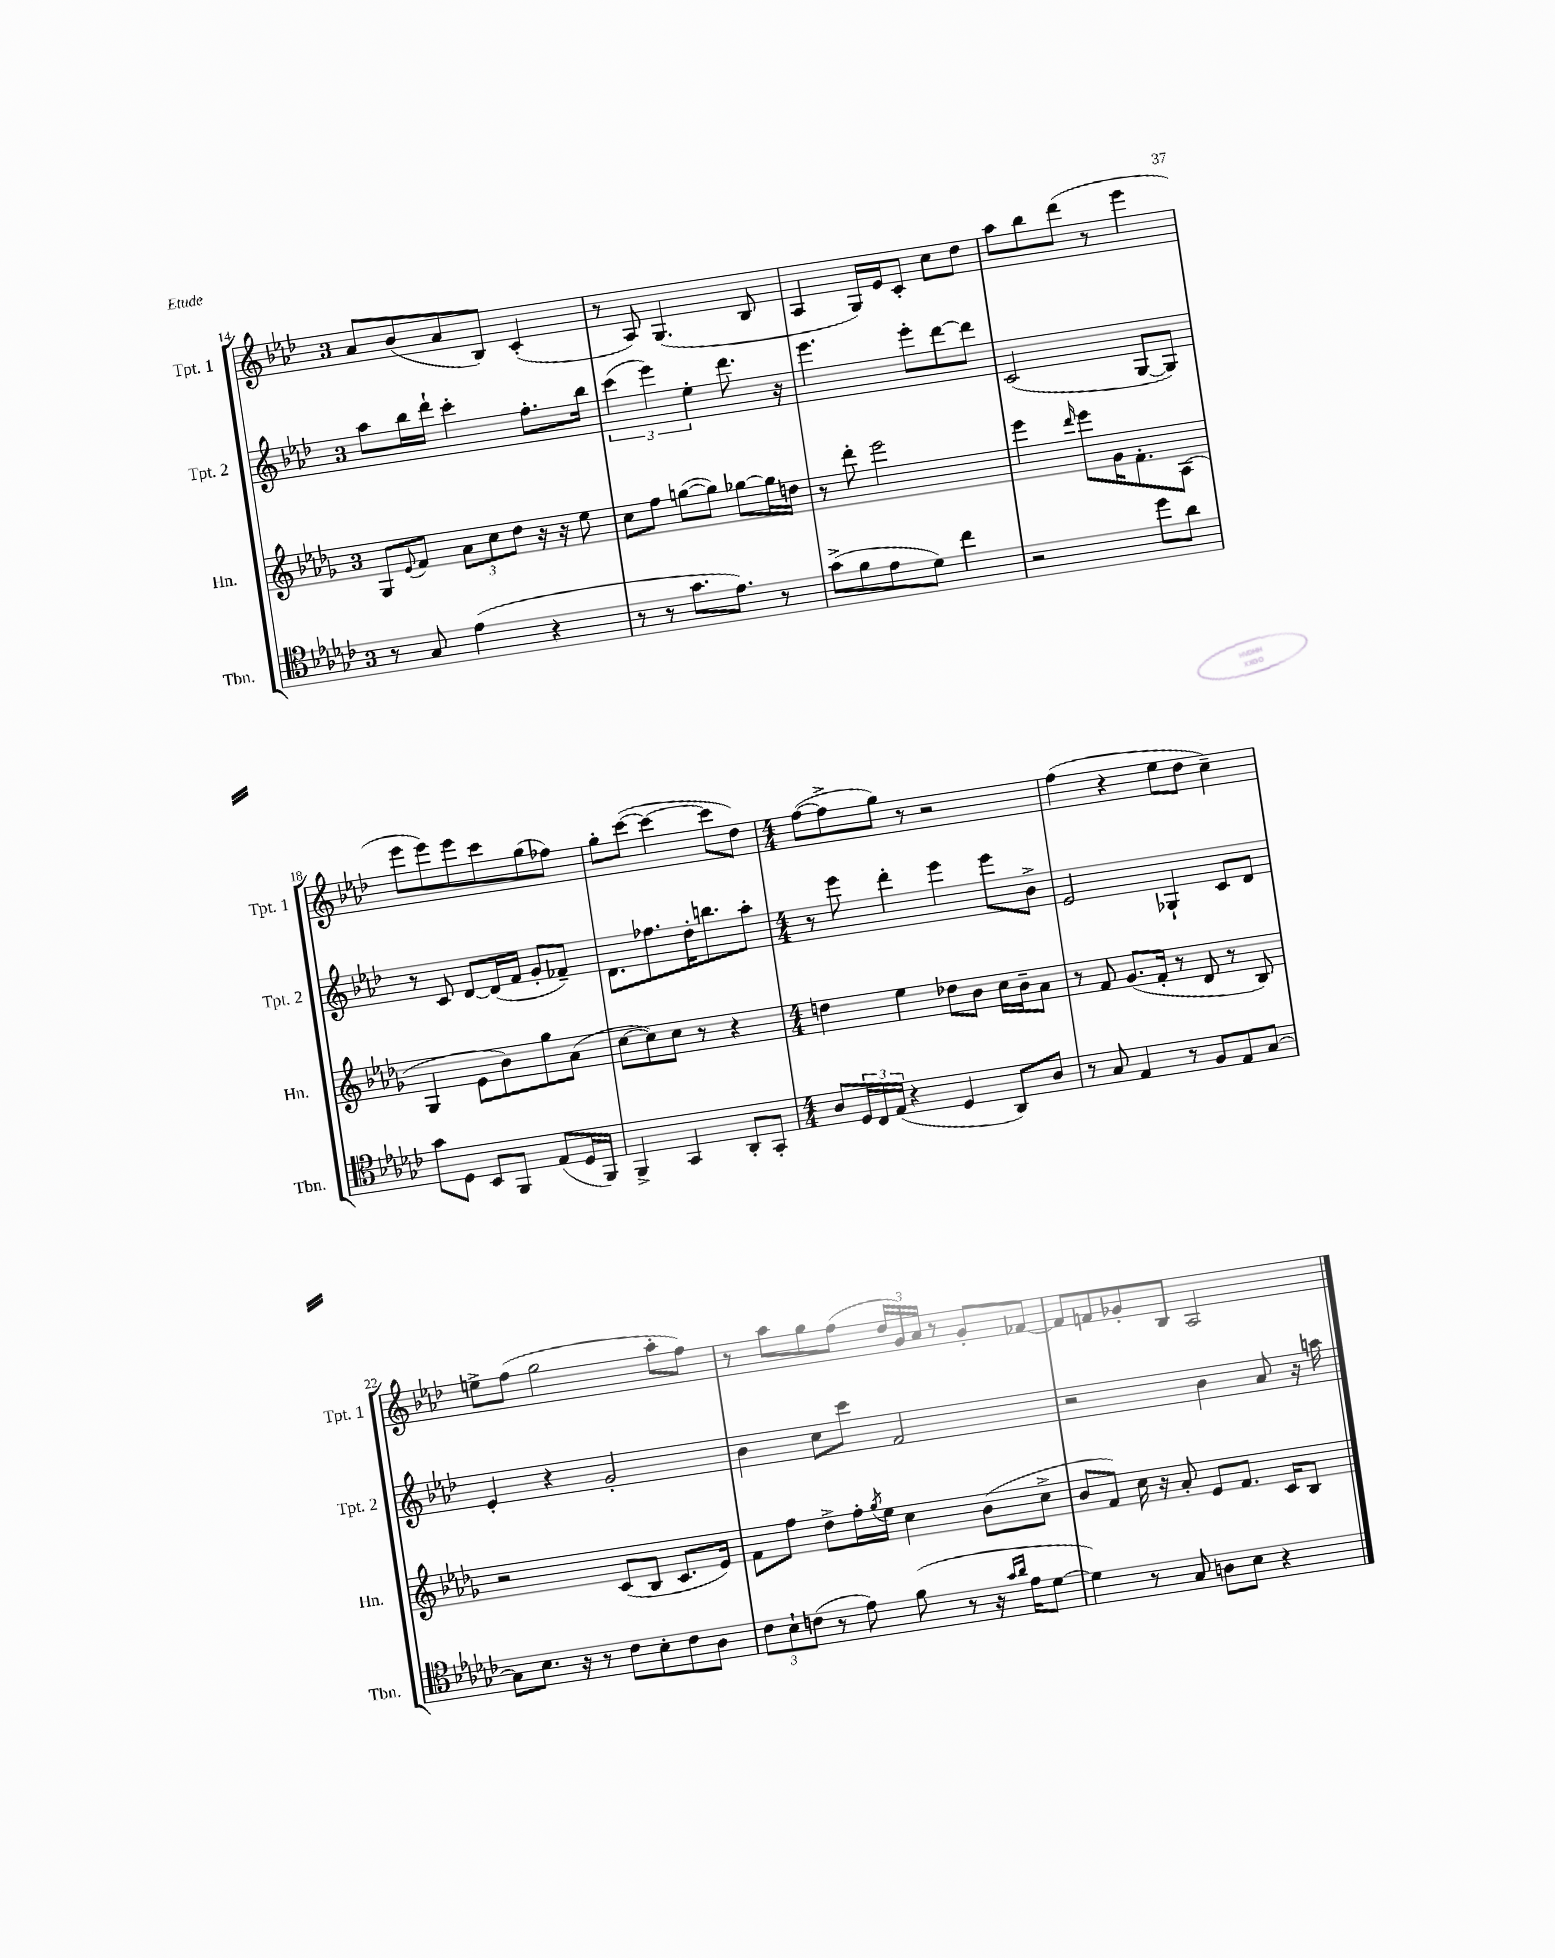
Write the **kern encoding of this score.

**kern	**kern	**kern	**kern
*staff4	*staff3	*staff2	*staff1
*clefC4	*clefG2	*clefG2	*clefG2
*k[b-e-a-d-g-c-]	*k[b-e-a-d-g-]	*k[b-e-a-d-]	*k[b-e-a-d-]
*M3/4	*M3/4	*M3/4	*M3/4
8r	8G-/L	8aa-\L	8a-/L
.	8qqe-/	.	.
8G-/	8f/J	16bb-\L	(8b-/
.	.	16ddd-`\JJ	.
(4e-\	12a-\L	4ccc'\	8a-/
.	12cc\	.	.
.	.	.	8B-/J)
.	12dd-\J	.	.
4r	16r	8.ff'\L	(4c'/
.	16r	.	.
.	8ee-\	.	.
.	.	16bb-\Jk	.
=	=	=	=
8r	8cc\L	(6ccc\	8r
8r	8ff\J	.	8A-/)
.	.	6eee-\)	.
8.g-\L	([8gg\L	.	(4.G/
.	.	6ee-'\	.
.	8gg\]J)	.	.
8.e-\J)	.	.	.
.	[8gg-\L	8.ddd-\	.
8r	16gg-\]L	.	8B-/
.	16dd\JJ	16r	.
=	=	=	=
(8g-^\L	8r	4.eee-\	4A-/
8f\	8ddd-'\	.	.
8e-\	2eee-\	.	16G/LL)
.	.	.	16e-/J
8d-\J)	.	8eee-'\L	8c'/J
4cc-\	.	[8ddd-\	8cc\L
.	.	8ddd-\]J	8dd-\J
=	=	=	=
2r	4eee-\	(2c/	8aa-\L
.	.	.	8bb-\
.	16qqddd-/	.	.
.	8eee-\L	.	(8ddd-\J
.	16g-\K	.	8r
.	8.f'\	.	.
8dd-\L	.	[8G/L	4eee-\
8a-\J	(8A-\J	8G/]J)	.
=	=	=	=
8g-\L	4G-/	8r	8eee-\L
8D-\J	.	8c/	8eee-\)
8BB-/L	8e-\L	[8d-/L	8eee-\
8FF/J	8b-\)	(16d-/]L	8ccc\
.	.	16f/JJ	.
(8E-/L	8gg-\	8g'/L	(8gg\
16D-/L	(8a-\J	8f-~/J)	8ff-\J)
16FF/JJ)	.	.	.
=	=	=	=
4FF^/	[8cc\L	8.d-\L	8gg'\L
.	8cc\])	.	([8ccc\J
.	.	8.ff-\	.
4GG-/	8cc\J	.	4ccc\_
.	8r	16dd-'\K	.
.	.	8.bb\	.
8AA-'/L	4r	.	8ccc\]L
8GG-'/J	.	8aa-'\J	8dd-\J)
=	=	=	=
*M4/4	*M4/4	*M4/4	*M4/4
8A-/L	4dd\	8r	([8ff\L
24D-/L	.	8eee-\	8ff^\]
24C-/	.	.	.
(24E-/JJ	.	.	.
4r	4ee-\	4ddd-'\	8gg\J)
.	.	.	8r
4D-/	8dd-\L	4eee-\	2r
.	8b-\J	.	.
8AA-/L)	16cc\LL	8eee-\L	.
.	16b-~\J	.	.
8A-/J	8a-\J	8b-^\J	.
=	=	=	=
8r	8r	2e-/	(4ff\
8G-/	8f/	.	.
4E-/	(8.g-/L	.	4r
.	16f'/Jk	.	.
8r	8r	4G-`/	8ee-\L
8F/L	8d-/	.	8dd-\J
8E-/	8r	8c/L	4cc~\)
[8G-/J	8B-/)	8d-/J	.
=	=	=	=
8G-\]L	2r	4e-'/	8ee^\L
8.B-\J	.	.	(8ff\J
.	.	4r	2gg\
16r	.	.	.
8r	.	.	.
8c-\L	(8c/L	2g'/	.
8B-'\	8B-/J	.	.
8c-\	8.c/L	.	8aa-'\L
8A-\J	.	.	8ff\J)
.	16e-/Jk)	.	.
=	=	=	=
12c-\L	8f\L	4b-\	8r
12B-`\	.	.	.
.	8ff\J	.	8aa-\L
(12c\J	.	.	.
8r	8dd-^\L	8cc\L	8gg\
8e-\)	16ff'\L	8ccc\J	(8ff\J
.	8qgg-/	.	.
.	16ee-\JJ	.	.
(8f\	4cc\	2f/	24dd-/LL
.	.	.	24g/)
.	.	.	24a-/JJ
8r	.	.	8r
16r	(8b-\L	.	8g'/L
16qqg-/LL	.	.	.
16qqa-/JJ	.	.	.
16e-\LK	.	.	.
[8d-\J	8cc^\J	.	[8f-/J
=	=	=	=
4d-\])	8b-/L	2r	8f-/]L
.	8f/J)	.	8f/
8r	16cc\	.	8g-'/
.	16r	.	.
8G-/	8a-'/	.	8B-/J
8A\L	8e-/L	4b-\	2A-/
8B-\J	8.f/J	.	.
4r	.	8a-/	.
.	16c/LK	.	.
.	8B-/J	16r	.
.	.	16aa\	.
==	==	==	==
*-	*-	*-	*-
